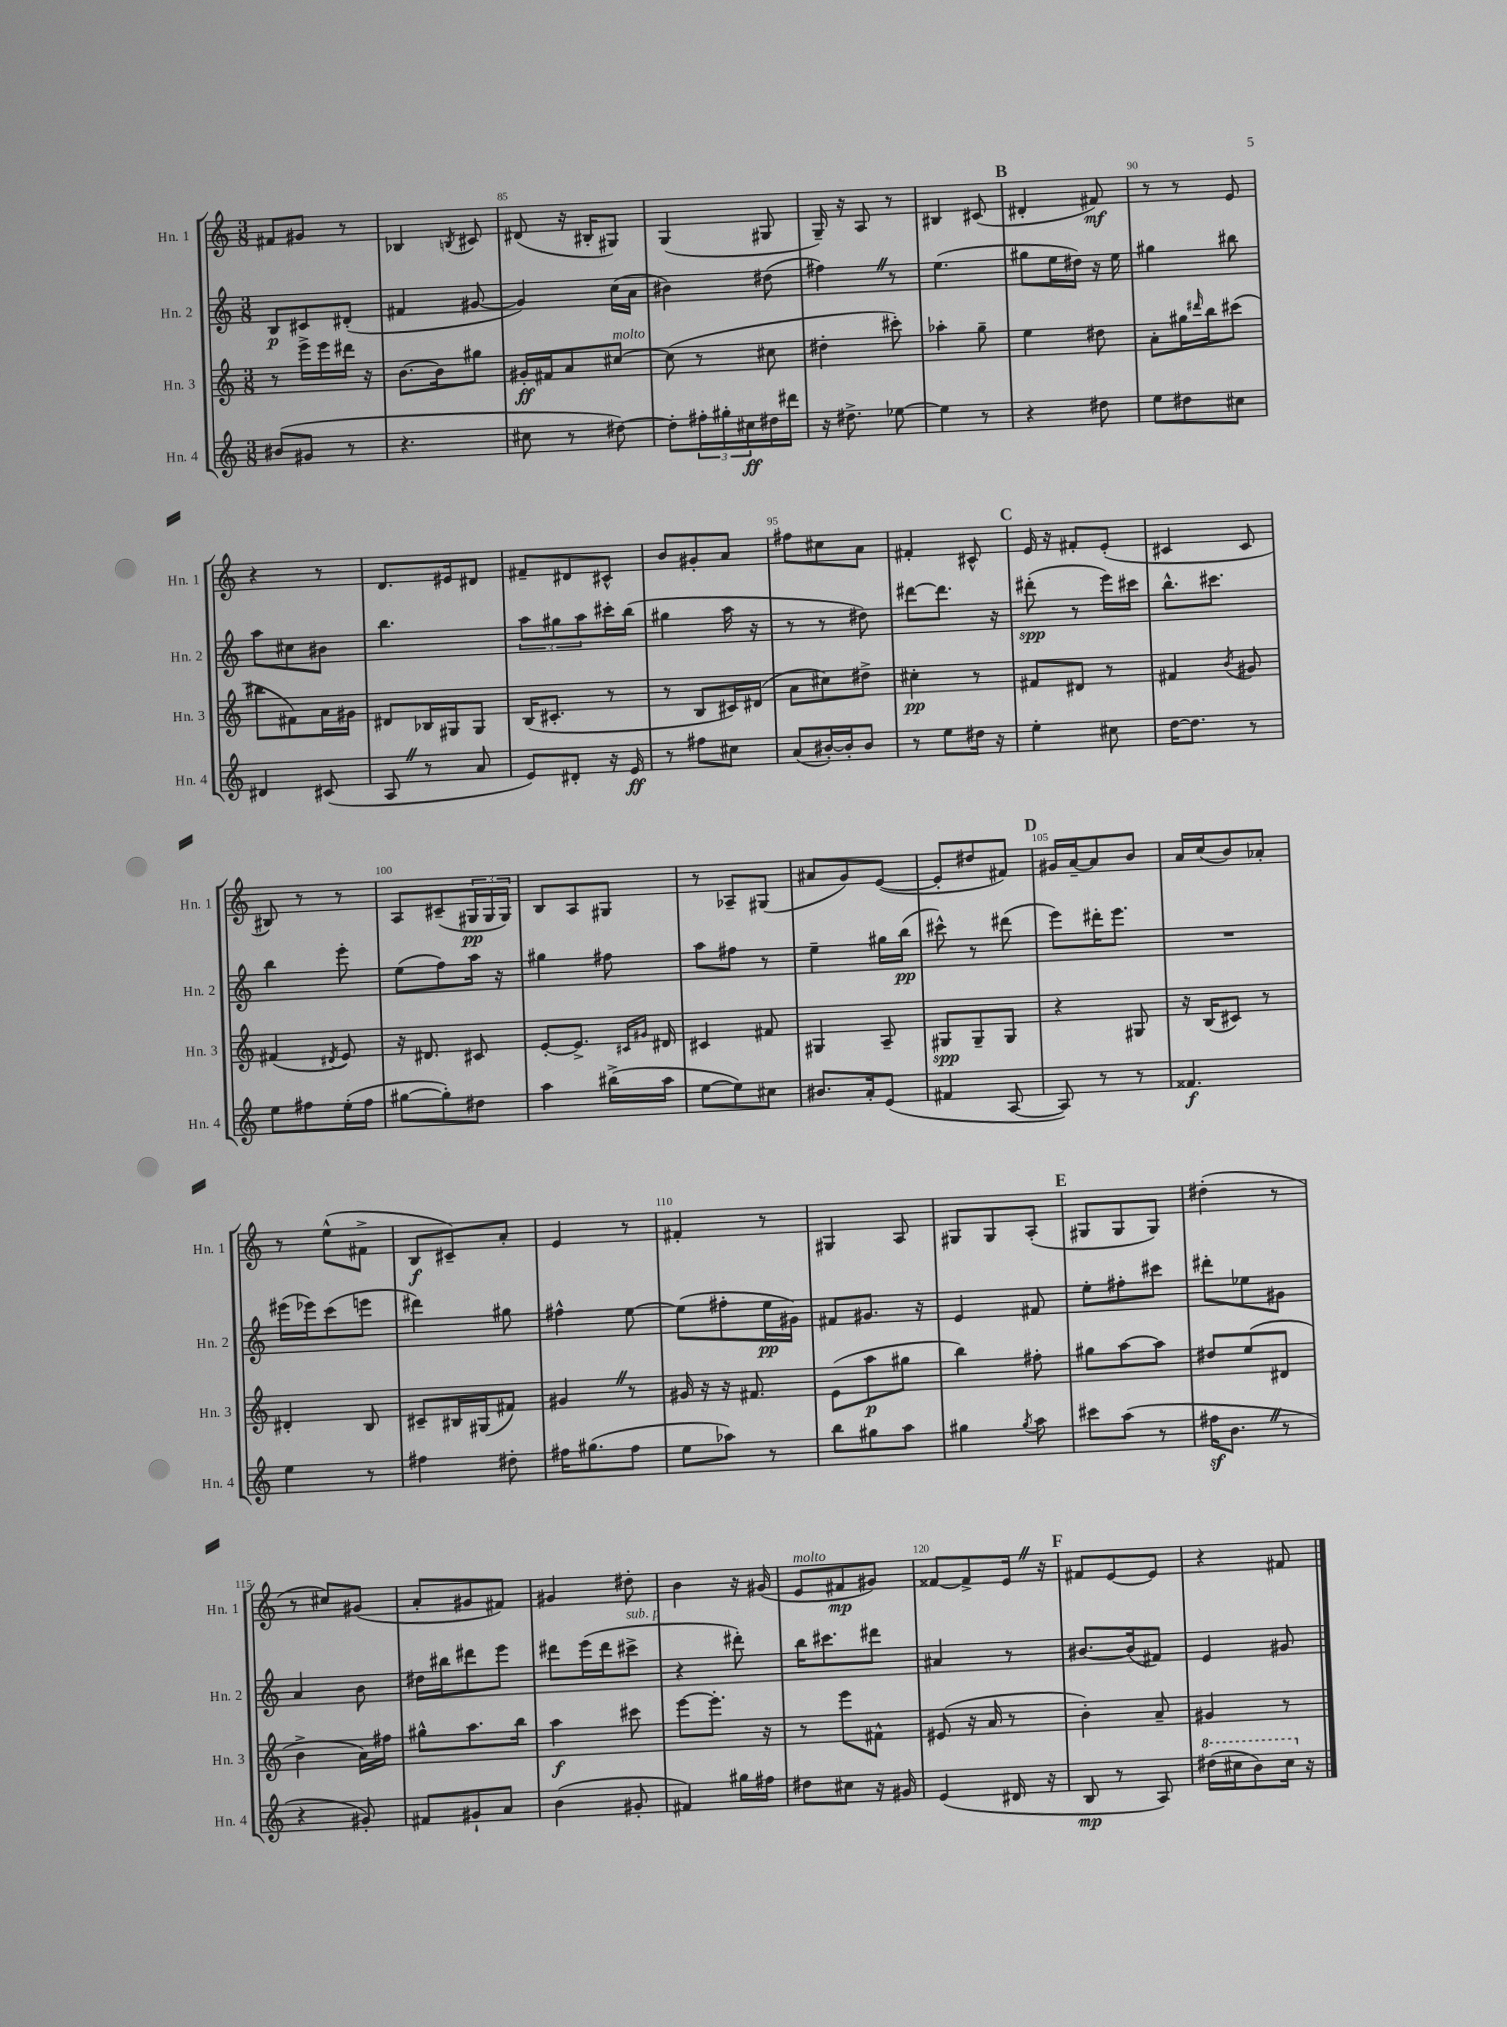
<<
\new StaffGroup <<
\new Staff = "s0" \with { instrumentName = "Hn. 1" shortInstrumentName = "Hn. 1" } {
    \clef treble \key c \major \numericTimeSignature \time 3/8
    fis'8 gis'8 r8 |
    bes4 \acciaccatura { b8 } cis'8 |
    dis'8( r16 bis16-. gis8) |
    g4( gis8 |
    g16--) r16 a8 r8 |
    bis4 cis'8( |
    \mark \markup { \bold "B" } dis'4-. fis'8\mf) |
    r8 r8 e'8 |
    r4 r8 |
    d'8. eis'16 dis'8 |
    fis'8-- dis'8 cis'8-^ |
    b'8 gis'8-. a'8 |
    fis''8 cis''8 a'8 |
    fis'4-. cis'8-^ |
    \mark \markup { \bold "C" } e'16 r16 fis'8-. e'8-.( |
    cis'4 cis'8 |
    bis8) r8 r8 |
    a8 cis'8--( \tuplet 3/2 { gis16\pp gis16 gis16) } |
    b8 a8 gis8 |
    r8 aes8-- gis8( |
    ais'8 g'8) e'8~( |
    e'8-. dis''8 fis'8) |
    \mark \markup { \bold "D" } gis'16 a'16~-- a'8 b'8 |
    a'16 c''16( b'8) aes'8-. |
    r8 e''8-^( fis'8-> |
    b8\f cis'8--) a'8-. |
    e'4 r8 |
    fis'4-. r8 |
    gis4 a8 |
    gis8 gis8 a8-.( |
    \mark \markup { \bold "E" } gis8 gis8 gis8) |
    dis''4-.( r8 |
    r8 cis''8) gis'8( |
    a'8-. gis'8 fis'8) |
    gis'4 dis''8-. |
    b'4 r16 gis'16( |
    e'8^\markup { \italic "molto" } fis'8\mp gis'8) |
    fisis'8~ fisis'8-> e'16 \once \override BreathingSign.text = \markup { \musicglyph "scripts.caesura.straight" } \breathe r16 |
    \mark \markup { \bold "F" } fis'8 e'8~ e'8 |
    r4 fis'8 \bar "|." |
}
\new Staff = "s1" \with { instrumentName = "Hn. 2" shortInstrumentName = "Hn. 2" } {
    \clef treble \key c \major \numericTimeSignature \time 3/8
    b8\p cis'8 dis'8-.( |
    fis'4 gis'8~ |
    gis'4) c''16( a'16 |
    bis'4) dis''8( |
    fis''4) \once \override BreathingSign.text = \markup { \musicglyph "scripts.caesura.straight" } \breathe r8 |
    e''4.( |
    \mark \markup { \bold "B" } gis''8 e''16 dis''16) r16 e''16 |
    gis''4 bis''8 |
    a''8 cis''8 bis'8 |
    b''4. |
    \tuplet 3/2 { a''8 gis''8 a''8 } cis'''16-. b''16( |
    gis''4 a''16 r16 |
    r8 r8 dis''8) |
    dis'''8~ dis'''8. r16 |
    \mark \markup { \bold "C" } dis'''8-.\spp( r8 e'''16) cis'''16 |
    b''8.-^ cis'''8. |
    b''4 e'''8-. |
    e''8( f''8) a''16 r16 |
    gis''4 fis''8 |
    a''8 fis''8 r8 |
    e''4-- gis''16 b''16\pp( |
    cis'''8-^) r8 dis'''8( |
    \mark \markup { \bold "D" } e'''8) dis'''16-. e'''8. |
    R4. |
    eis'''16( ees'''16) c'''8( e'''8 |
    dis'''4) gis''8 |
    fis''4-^ e''8~ |
    e''8( fis''8-. e''16\pp gis'16) |
    fis'8 gis'8. r16 |
    e'4 fis'8 |
    \mark \markup { \bold "E" } e''8-. fis''8-. cis'''8 |
    dis'''8-. ees''8 gis'8 |
    a'4 b'8 |
    dis''16 bis''16 dis'''8 e'''8 |
    dis'''8 e'''16( dis'''16 cis'''8->^\markup { \italic "sub. p" } |
    r4 dis'''8-.) |
    b''16 cis'''8. dis'''8 |
    ais'4 r8 |
    \mark \markup { \bold "F" } bis'8.~ bis'16( fis'8) |
    e'4 gis'8 \bar "|." |
}
\new Staff = "s2" \with { instrumentName = "Hn. 3" shortInstrumentName = "Hn. 3" } {
    \clef treble \key c \major \numericTimeSignature \time 3/8
    r8 e'''16-> e'''16 dis'''16 r16 |
    b'8.~ b'16 gis''8 |
    gis'16-.\ff fis'16 a'8 cis''8~^\markup { \italic "molto" } |
    cis''8( r8 cis''8 |
    dis''4-. cis'''8-.) |
    aes''4-. g''8-- |
    \mark \markup { \bold "B" } e''4 dis''8 |
    a'8-. gis''16 \grace { dis'''16 } b''16 cis'''8( |
    bis''8 fis'8) a'16 gis'16 |
    dis'8 bes16 gis16 gis8 |
    b16( cis'8.-. r8 |
    r8 b8 cis'16) dis'16( |
    a'8 cis''8) dis''8-> |
    cis''4-.\pp r8 |
    \mark \markup { \bold "C" } fis'8 dis'8 r8 |
    fis'4 \acciaccatura { b'8 } gis'8 |
    fis'4( \acciaccatura { dis'8 } e'8) |
    r16 dis'8. cis'8 |
    e'8~-. e'8.-> \grace { cis'16 gis'16 } dis'16 |
    cis'4 fis'8 |
    gis4 a8-- |
    gis8\spp gis8-- gis8 |
    \mark \markup { \bold "D" } r4 gis8 |
    r16 b16( cis'8) r8 |
    dis'4-. b8 |
    cis'8-- bis16 gis16( fis'8) |
    gis'4 \once \override BreathingSign.text = \markup { \musicglyph "scripts.caesura.straight" } \breathe r8 |
    gis'16 r16 r16 fis'8. |
    e'8( a''8\p gis''8 |
    b''4) fis''8-. |
    \mark \markup { \bold "E" } gis''8 a''8~ a''8 |
    dis''8 e''8( dis'8 |
    b'4-> a'16) fis''16 |
    gis''8-^ a''8. b''16 |
    a''4\f cis'''8 |
    e'''8~ e'''8.-. r16 |
    r8 e'''8 fis'8-^ |
    eis'8( r16 a'16 r8 |
    \mark \markup { \bold "F" } b'4-.) a'8-- |
    gis'4 r8 \bar "|." |
}
\new Staff = "s3" \with { instrumentName = "Hn. 4" shortInstrumentName = "Hn. 4" } {
    \clef treble \key c \major \numericTimeSignature \time 3/8
    bis'8( gis'8 r8 |
    r4. |
    cis''8 r8 dis''8~) |
    dis''8-. \tuplet 3/2 { fis''16-. gis''16-. cis''16\ff } dis''16 dis'''16 |
    r16 dis''8.-> ees''8~ |
    ees''4 r8 |
    \mark \markup { \bold "B" } r4 dis''8 |
    e''8 dis''8 cis''8 |
    dis'4 cis'8( |
    a8 \once \override BreathingSign.text = \markup { \musicglyph "scripts.caesura.straight" } \breathe r8 a'8 |
    e'8) dis'8-. r16 e'16\ff |
    r8 fis''8 cis''8 |
    a'8( bis'16~-.) bis'16-. bis'8 |
    r8 e''8 dis''16 r16 |
    \mark \markup { \bold "C" } e''4-. cis''8 |
    d''16~ d''8. r8 |
    e''8 fis''8 e''16-.( fis''16 |
    gis''8~ gis''8-.) dis''8 |
    a''4 bis''16->( a''16 |
    e''8~ e''8) cis''8 |
    bis'8. a'16-. e'8( |
    fis'4 a8~ |
    \mark \markup { \bold "D" } a8) r8 r8 |
    fisis'4.\f |
    e''4 r8 |
    fis''4 dis''8-. |
    fis''16 gis''8.( fis''8 |
    e''8 aes''8) r8 |
    b''8 gis''8 a''8 |
    gis''4 \acciaccatura { gis''8 } a''8 |
    \mark \markup { \bold "E" } cis'''8 a''8( r8 |
    fis''16\sf b'8. \once \override BreathingSign.text = \markup { \musicglyph "scripts.caesura.straight" } \breathe r8 |
    r4 gis'8-.) |
    fis'8 gis'8-! a'8 |
    b'4( gis'8-. |
    fis'4) gis''16 fis''16 |
    dis''8 cis''8 r16 gis'16 |
    e'4( dis'16 r16 |
    \mark \markup { \bold "F" } b8\mp r8 a8) |
    \ottava #1 dis'''16( cis'''16 b''8) cis'''16 \ottava #0 r16 \bar "|." |
}
>>
>>
\layout { \context { \Score currentBarNumber = #83 \override BarNumber.break-visibility = ##(#f #t #t) barNumberVisibility = #(every-nth-bar-number-visible 5) } }
